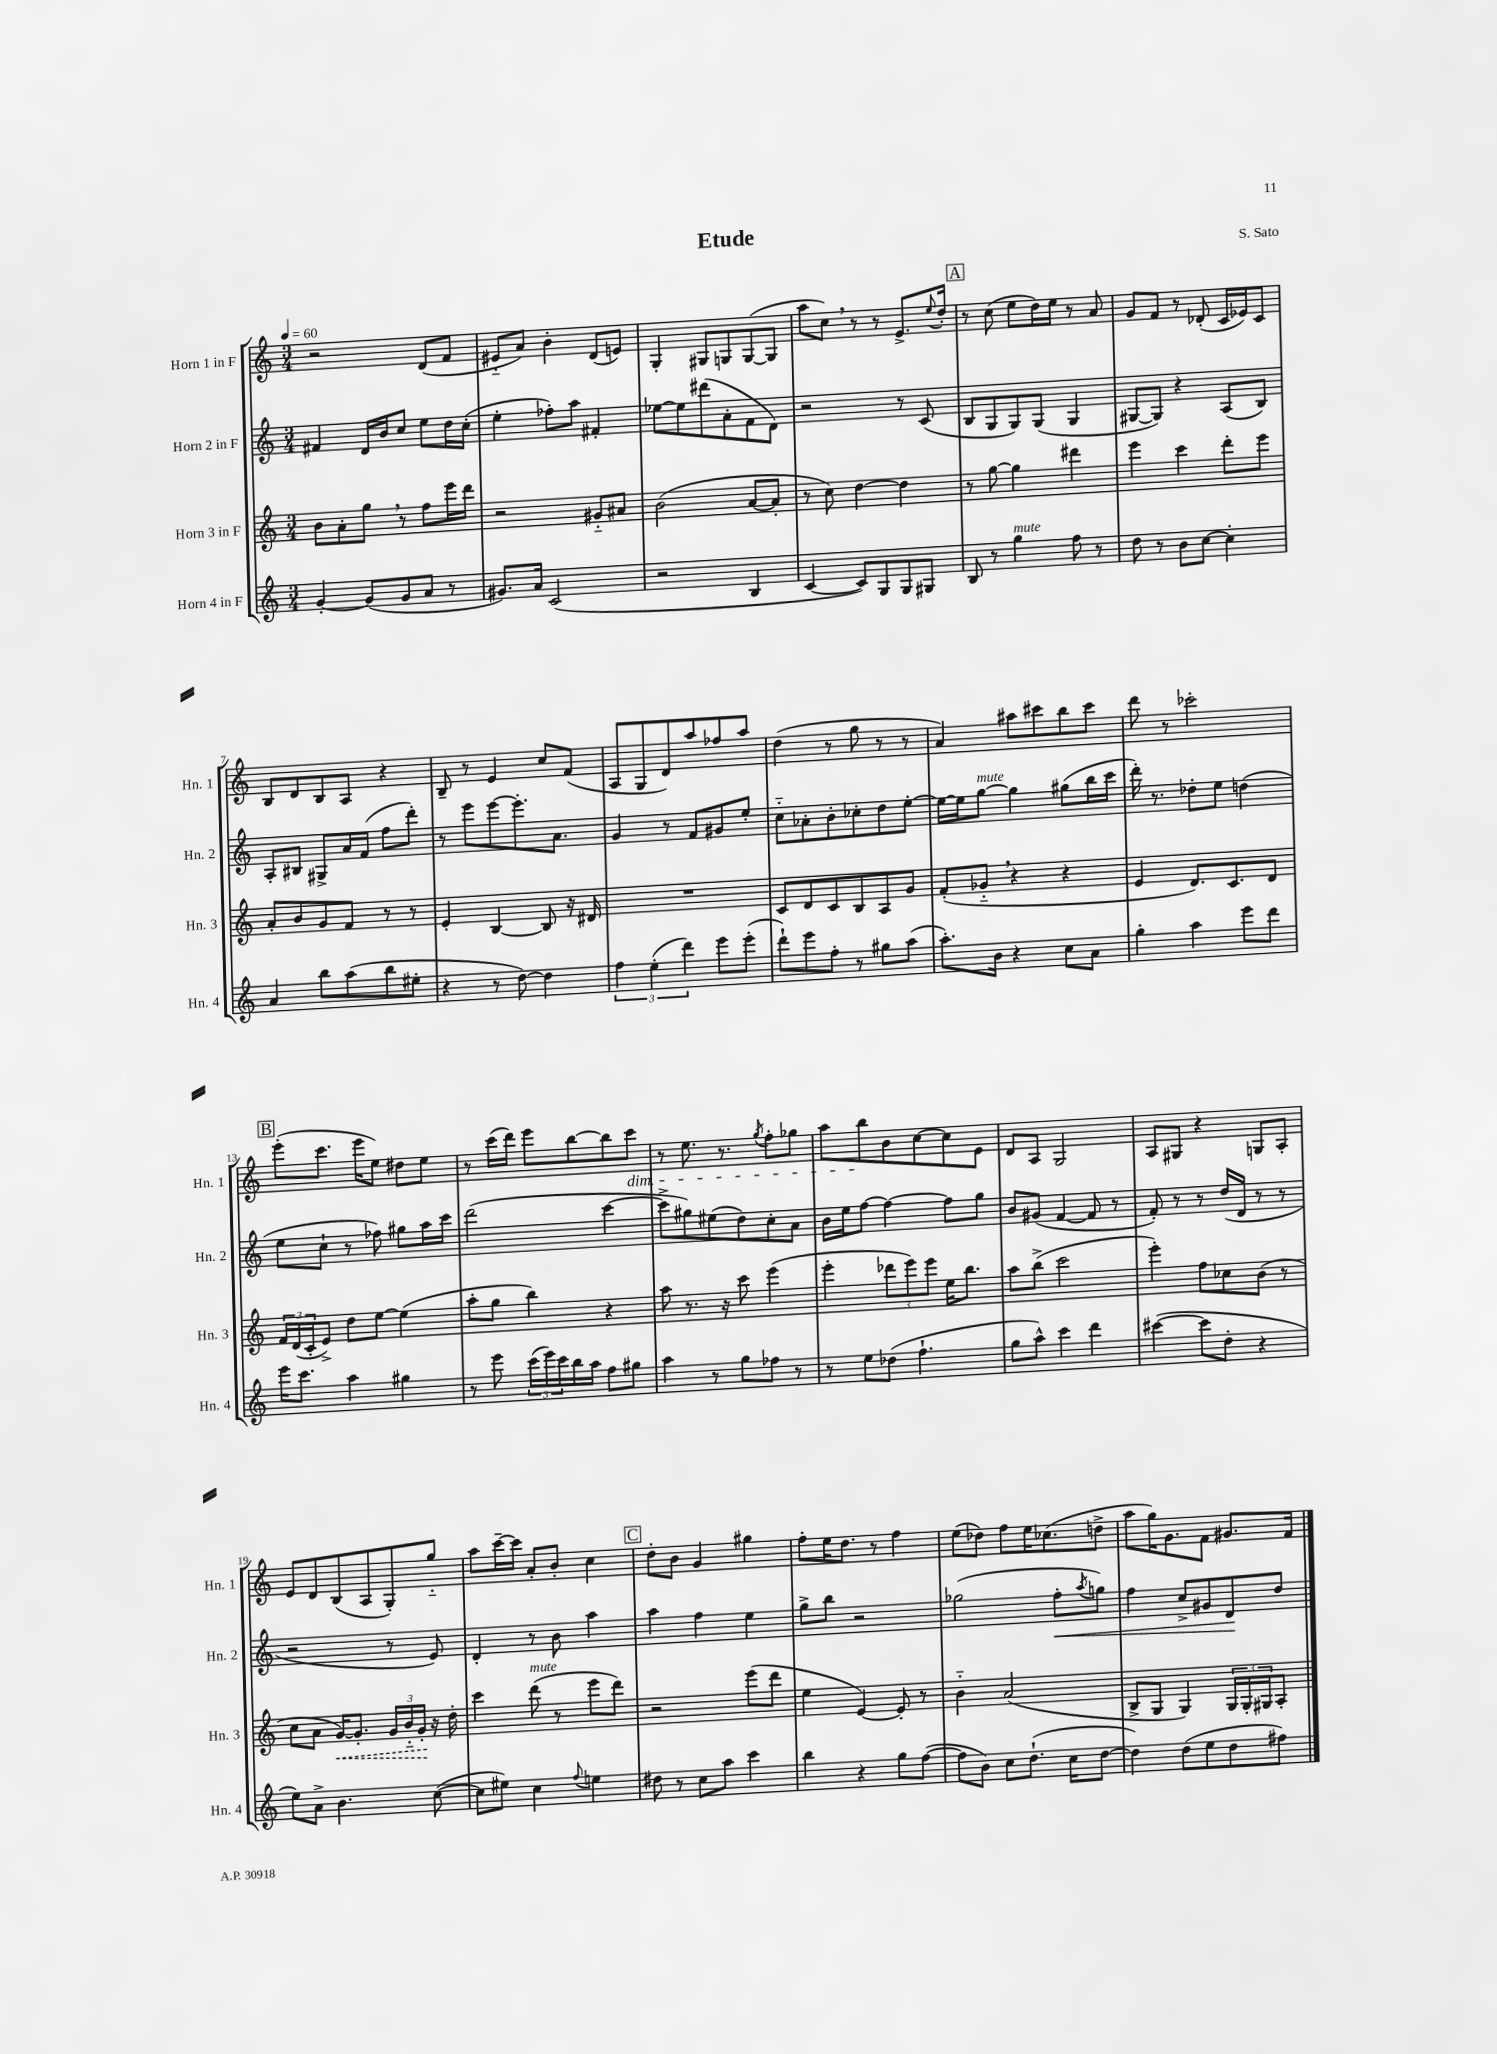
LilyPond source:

\header { title = "Etude" composer = "S. Sato" }
<<
\new StaffGroup <<
\new Staff = "s0" \with { instrumentName = "Horn 1 in F" shortInstrumentName = "Hn. 1" } {
    \clef treble \key c \major \numericTimeSignature \time 3/4 \tempo 4 = 60
    r2 d'8( f'8 |
    eis'8-_ a'8) b'4-. d'8( e'8) |
    g4-. gis8 g8 g8~( g8 |
    a''8 c''8) \breathe r8 r8 e'8.-> \appoggiatura { e''8 } d''16-. |
    \mark \markup { \box "A" } r8 c''8( e''8 d''16) e''16 r8 a'8 |
    g'8 f'8 r8 des'8-.( c'16 ees'16) c'8 |
    b8 d'8 b8 a8 r4 |
    b8-- r8 e'4 c''8 f'8( |
    a8 g8 d'8) a''8 fes''8 a''8 |
    d''4( r8 g''8 r8 r8 |
    a'4) ais''8 cis'''8 b''8 cis'''8 |
    d'''8 r8 ces'''2-. |
    \mark \markup { \box "B" } e'''8-.( c'''8. e'''16 e''8) dis''8 e''8 |
    r8 c'''16( d'''16) e'''8 b''8~ b''8 c'''8\dim |
    r8 e''8. r8. \acciaccatura { g''8 } f''8-. ges''8 |
    a''8 b''8\! b'8 c''8~ c''8 e'8 |
    d'8 a8 g2 |
    a8 gis8 r4 g8 a8-. |
    e'8 d'8 b8( a8 g8-.) g''8-_ |
    a''8 c'''16~-- c'''16 a'8-. b'8-. c''4 |
    \mark \markup { \box "C" } d''8-. b'8 g'4 gis''4 |
    f''8-. e''16 d''8. r8 f''4 |
    e''8( des''8) f''8 e''16 ces''8.( d''8-> |
    a''8 g''16) g'8. f'8 gis'8. f'16 \bar "|." |
}
\new Staff = "s1" \with { instrumentName = "Horn 2 in F" shortInstrumentName = "Hn. 2" } {
    \clef treble \key c \major \numericTimeSignature \time 3/4
    fis'4 d'16 b'16 c''8 e''8 d''16 c''16-.( |
    e''4-. fes''8-.) a''8 fis'4-. |
    ees''8~ ees''8 dis'''8( a'8-. f'8 d'8) |
    r2 r8 c'8( |
    \mark \markup { \box "A" } b8 g8 g8) g8( g4 |
    gis8~ gis8) r4 a8( b8) |
    a8-. bis8 gis8-> a'16 f'16( f''8 d'''8-.) |
    r8 e'''8 e'''8~ e'''8.-. a'8. |
    g'4 r8 f'8 gis'8 e''8-. |
    c''8-_ aes'8-. b'8-. ces''8-. d''8 e''8~-. |
    e''16~ e''16 g''8~^\markup { \italic "mute" } g''4 gis''8( b''16 c'''16 |
    d'''16-.) r8. des''8-. e''8 d''4( |
    \mark \markup { \box "B" } e''8 c''8-! r8 fes''8) gis''8 a''16 c'''16 |
    d'''2( c'''4~ |
    c'''8-> gis''8) eis''8( d''8) c''8-. a'8 |
    b'16 e''16 f''8~ f''4~ f''8 g''8 |
    b'8 gis'8( f'4~ f'8 r8 |
    f'8-.) r8 r8 d''16( d'16 r8 r8 |
    r2 r8 e'8) |
    d'4-. r8 b'8 a''4 |
    \mark \markup { \box "C" } a''4 f''4 e''4 |
    g''8-> b''8 r2 |
    ges''2( f''8-.\< \acciaccatura { a''8 } g''8) |
    f''4 c''8-> gis'8 d'8\! d''8 \bar "|." |
}
\new Staff = "s2" \with { instrumentName = "Horn 3 in F" shortInstrumentName = "Hn. 3" } {
    \clef treble \key c \major \numericTimeSignature \time 3/4
    b'8 a'8-. g''8 \breathe r8 f''8 e'''16 d'''16 |
    r2 gis'8-_ ais'8 |
    b'2( a'8~ a'8-. |
    r8 c''8) d''4~ d''4 |
    \mark \markup { \box "A" } r8 g''8~ g''4 dis'''4 |
    e'''4 c'''4 d'''8-. e'''8 |
    a'8-. b'8 g'8 f'8 r8 r8 |
    e'4-. b4~ b8 r16 dis'16 |
    R2. |
    c'8 d'8 c'8 b8 a8 g'8 |
    f'8-.( ges'8-_ \breathe r4 r4 |
    e'4 d'8.) c'8. d'8 |
    \mark \markup { \box "B" } \tuplet 3/2 { f'16 d'16( c'16-. } e'8->) d''8 e''8~ e''4( |
    a''8-. g''8 b''4) r4 |
    a''8 r8. r16 c'''8 e'''4( |
    e'''4-. \tuplet 3/2 { des'''8 e'''8) e'''8 } e''16 b''8. |
    a''8 b''8->( c'''2 |
    e'''4-.) f''8 ces''8 b'8( r8 |
    c''8 a'8 \once \override Hairpin.style = #'dashed-line g'16~\<) g'8.-. \tuplet 3/2 { g'16 b'16-_ g'16-.\! } r16 d''16-. |
    c'''4 d'''8^\markup { \italic "mute" }( r8 e'''8 d'''8) |
    \mark \markup { \box "C" } r2 e'''8( d'''8 |
    e''4 e'4~) e'8-. r8 |
    b'4-_ a'2( |
    b8-> g8 g4) \tuplet 3/2 { g16 g16-. gis16 } a8-. \bar "|." |
}
\new Staff = "s3" \with { instrumentName = "Horn 4 in F" shortInstrumentName = "Hn. 4" } {
    \clef treble \key c \major \numericTimeSignature \time 3/4
    g'4~-. g'8( g'8 a'8 r8 |
    gis'8.) a'16 c'2( |
    r2 b4 |
    c'4~ c'8) g8 g8 gis8 |
    \mark \markup { \box "A" } b8 r8 g''4^\markup { \italic "mute" } f''8 r8 |
    d''8 r8 b'8 c''8~ c''4-. |
    a'4 b''8 a''8( b''8 eis''8-. |
    r4 r8 d''8~) d''4 |
    \tuplet 3/2 { f''4 e''4-.( d'''4) } e'''8 e'''8-.( |
    d'''8-!) e'''8 f''8-. r8 gis''8 a''8( |
    a''8.-.) b'16 r4 c''8 a'8 |
    g''4-. a''4 e'''8 d'''8 |
    \mark \markup { \box "B" } e'''16 c'''8. a''4 gis''4 |
    r8 e'''8 \tuplet 3/2 { c'''16( e'''16) c'''16 } b''16 a''16 f''8 gis''8 |
    a''4 r8 g''8 fes''8 r8 |
    r8 e''8 des''8( f''4.-! |
    g''8 a''8-^) c'''4 d'''4 |
    cis'''4~( cis'''8 d''8-. r4 |
    e''8) a'8-> b'4. c''8~( |
    c''8 eis''8) c''4 \appoggiatura { f''8 } e''4 |
    \mark \markup { \box "C" } dis''8 r8 c''8 a''8 c'''4 |
    b''4 r4 g''8 f''8~( |
    f''8 b'8) c''8 d''8.-!( c''16 d''8~ |
    d''4) d''8( e''8 d''8 fis''8) \bar "|." |
}
>>
>>
